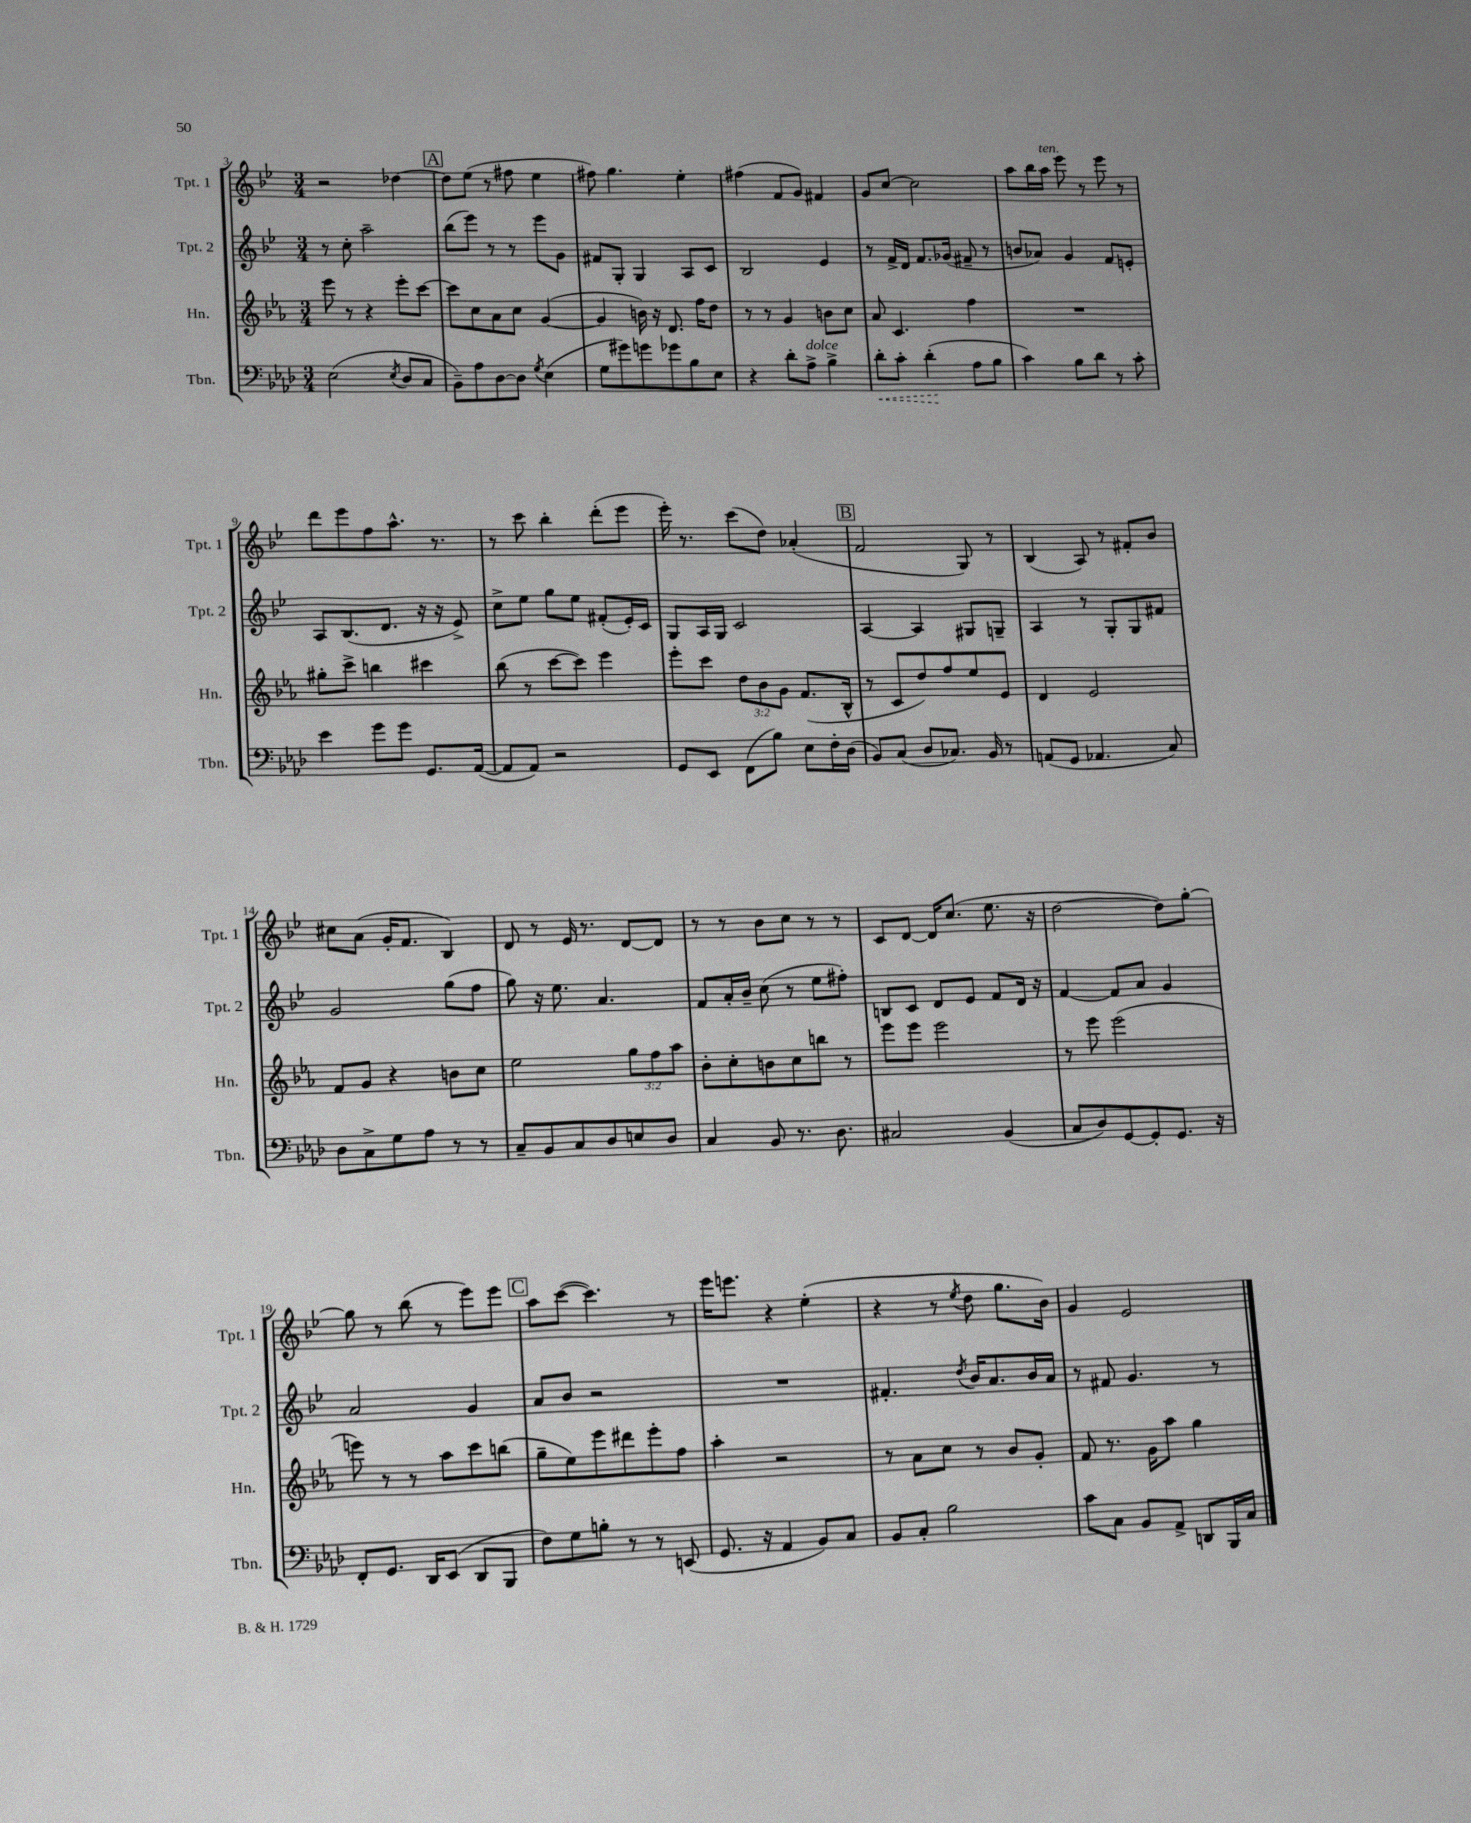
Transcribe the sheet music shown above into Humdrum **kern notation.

**kern	**kern	**kern	**kern
*staff4	*staff3	*staff2	*staff1
*clefF4	*clefG2	*clefG2	*clefG2
*k[b-e-a-d-]	*k[b-e-a-]	*k[b-e-]	*k[b-e-]
*M3/4	*M3/4	*M3/4	*M3/4
(2E-	8eee-	8r	2r
.	8r	8cc'	.
.	4r	2aa~	.
8qE-	.	.	.
8D-	8eee-'	.	[4dd-
8C	[8ccc	.	.
=	=	=	=
8BB-~)	8ccc]	(8bb-	8dd-]
8A-	8cc	8eee-)	(8ee-
[8D-	8a-	8r	8r
8D-]	8cc	8r	8ff#
8qG	.	.	.
(4E-	([4g	8eee-	4ee-
.	.	8g	.
=	=	=	=
8G	4g]	8f#	8ff#)
8g#)	.	8G'	4.gg
8g	16b)	4G	.
.	16r	.	.
8g-	8.d	.	.
8B-	.	8A	4ee-'
.	16ff	.	.
8E-	8dd	8c	.
=	=	=	=
4r	8r	2B-	(4ff#
.	8r	.	.
8d-'	4g	.	8f
8A-^	.	.	8g)
4B-^	8b	4e-	4f#
.	8cc	.	.
=	=	=	=
8d-'	8a-	8r	8g
8c'	4.c	16f^	[8cc
.	.	16d	.
(4d-'	.	8.f	2cc]
.	.	(16g-	.
8A-	4ff	8f#~	.
8B-	.	8r	.
=	=	=	=
4c)	2.r	8b	8aa
.	.	8a-)	16bb-
.	.	.	16aa
8B-	.	4g	8eee-
8d-	.	.	8r
8r	.	8f	8eee-
8c'	.	8e'	8r
=	=	=	=
4e-	8gg#'	8A	8ddd
.	8ccc^	(8.B-	8eee-
8g	4bb	.	8ff
.	.	8.d	.
8g	.	.	8.aa^^
8.GG	4ccc#	16r	.
.	.	16r	8.r
.	.	8e-^)	.
([16AA-	.	.	.
=	=	=	=
8AA-]	(8bb-	8cc^	8r
8AA-)	8r	8ee-	8ccc
2r	[8ccc	8gg	4bb-'
.	8ccc])	8ee-	.
.	4eee-	(8f#'	(8ddd'
.	.	16e-')	8eee-
.	.	16c	.
=	=	=	=
8GG	8eee-'	8G	16eee-')
.	.	.	8.r
8EE-	8ccc	16A	.
.	.	16G	.
(8FF	12dd	2c	(8ccc
.	12b-	.	.
8B-)	.	.	8dd)
.	12g	.	.
8E-	(8.f	.	(4a-'
16F'	.	.	.
(16D-	16B-^^	.	.
=	=	=	=
8BB-)	8r	[4A	2f
(8C	8c	.	.
8D-	8dd)	4A]	.
8.C-)	8ff	.	.
.	8ee-	8G#	8G)
16BB-	.	.	.
8r	8e-	8G~	8r
=	=	=	=
(8AA	4d	4A	(4B-
8GG	.	.	.
4.AA-	2e-	8r	8A)
.	.	8G'	8r
.	.	8G	8f#'
8C)	.	8f#	8b-
=	=	=	=
8D-	8f	2g	8cc#
8C^	8g	.	(8a
8G	4r	.	16g'
.	.	.	8.f
8A-	.	.	.
8r	8b	(8gg	4B-)
8r	8cc	8ff	.
=	=	=	=
8C~	2ee-	8gg)	8d
8BB-	.	16r	8r
.	.	8.ee-	.
8C	.	.	16e-
.	.	.	8.r
8D-	.	4.a	.
8E	12gg	.	[8d
.	12ff	.	.
8D-	.	.	8d]
.	12aa-	.	.
=	=	=	=
4C	8b-'	8f	8r
.	8cc'	16a'	8r
.	.	16b-~	.
8BB-	8b	(8cc	8b-
8.r	8cc	8r	8cc
.	8bb	8ee-	8r
8.D-	.	.	.
.	8r	8ff#')	8r
=	=	=	=
2C#	8eee-	8B	8c
.	8eee-	8c	[8d
.	2eee-	8d	16d]
.	.	.	(8.cc
.	.	8e-	.
(4BB-	.	8f	8.ee-
.	.	16d	.
.	.	16r	16r
=	=	=	=
8C	8r	[4f	[2dd
8D-)	8eee-	.	.
[8GG	(2eee-	8f]	.
8GG']	.	8a	.
8.GG	.	4g	8dd])
.	.	.	[8gg'
16r	.	.	.
=	=	=	=
8FF'	8eee)	2a	8gg]
8.GG	8r	.	8r
.	8r	.	(8bb-
16DD-	.	.	.
(8EE-	8aa-	.	8r
8DD-	8ccc	4g	8eee-)
8BBB-	(8bb	.	8eee-
=	=	=	=
8F)	8gg~	8a	8aa
8G	8ee-)	8b-	([8ccc
8B'	8eee-	2r	4.ccc])
8r	8ddd#	.	.
8r	8eee-'	.	.
(8EE	8ff	.	8r
=	=	=	=
8.GG	4aa-'	2.r	16eee-
.	.	.	8.eee
16r	.	.	.
4AA-	2r	.	4r
8BB-)	.	.	(4ee-'
8C	.	.	.
=	=	=	=
8BB-	8r	4.f#'	4r
8C'	8a-	.	.
2B-	8cc	.	8r
.	.	8qdd	8qee-
.	8r	16b-	8dd
.	.	8.a	.
.	8b-	.	8.gg
.	8g'	16b-	.
.	.	16a	16b-)
=	=	=	=
8c	8f	8r	4g
8C	8.r	8f#	.
8BB-	.	4.g	2e-
.	16g	.	.
8AA-^	8aa-	.	.
8DD	4gg	.	.
16BBB-	.	8r	.
16C	.	.	.
==	==	==	==
*-	*-	*-	*-
